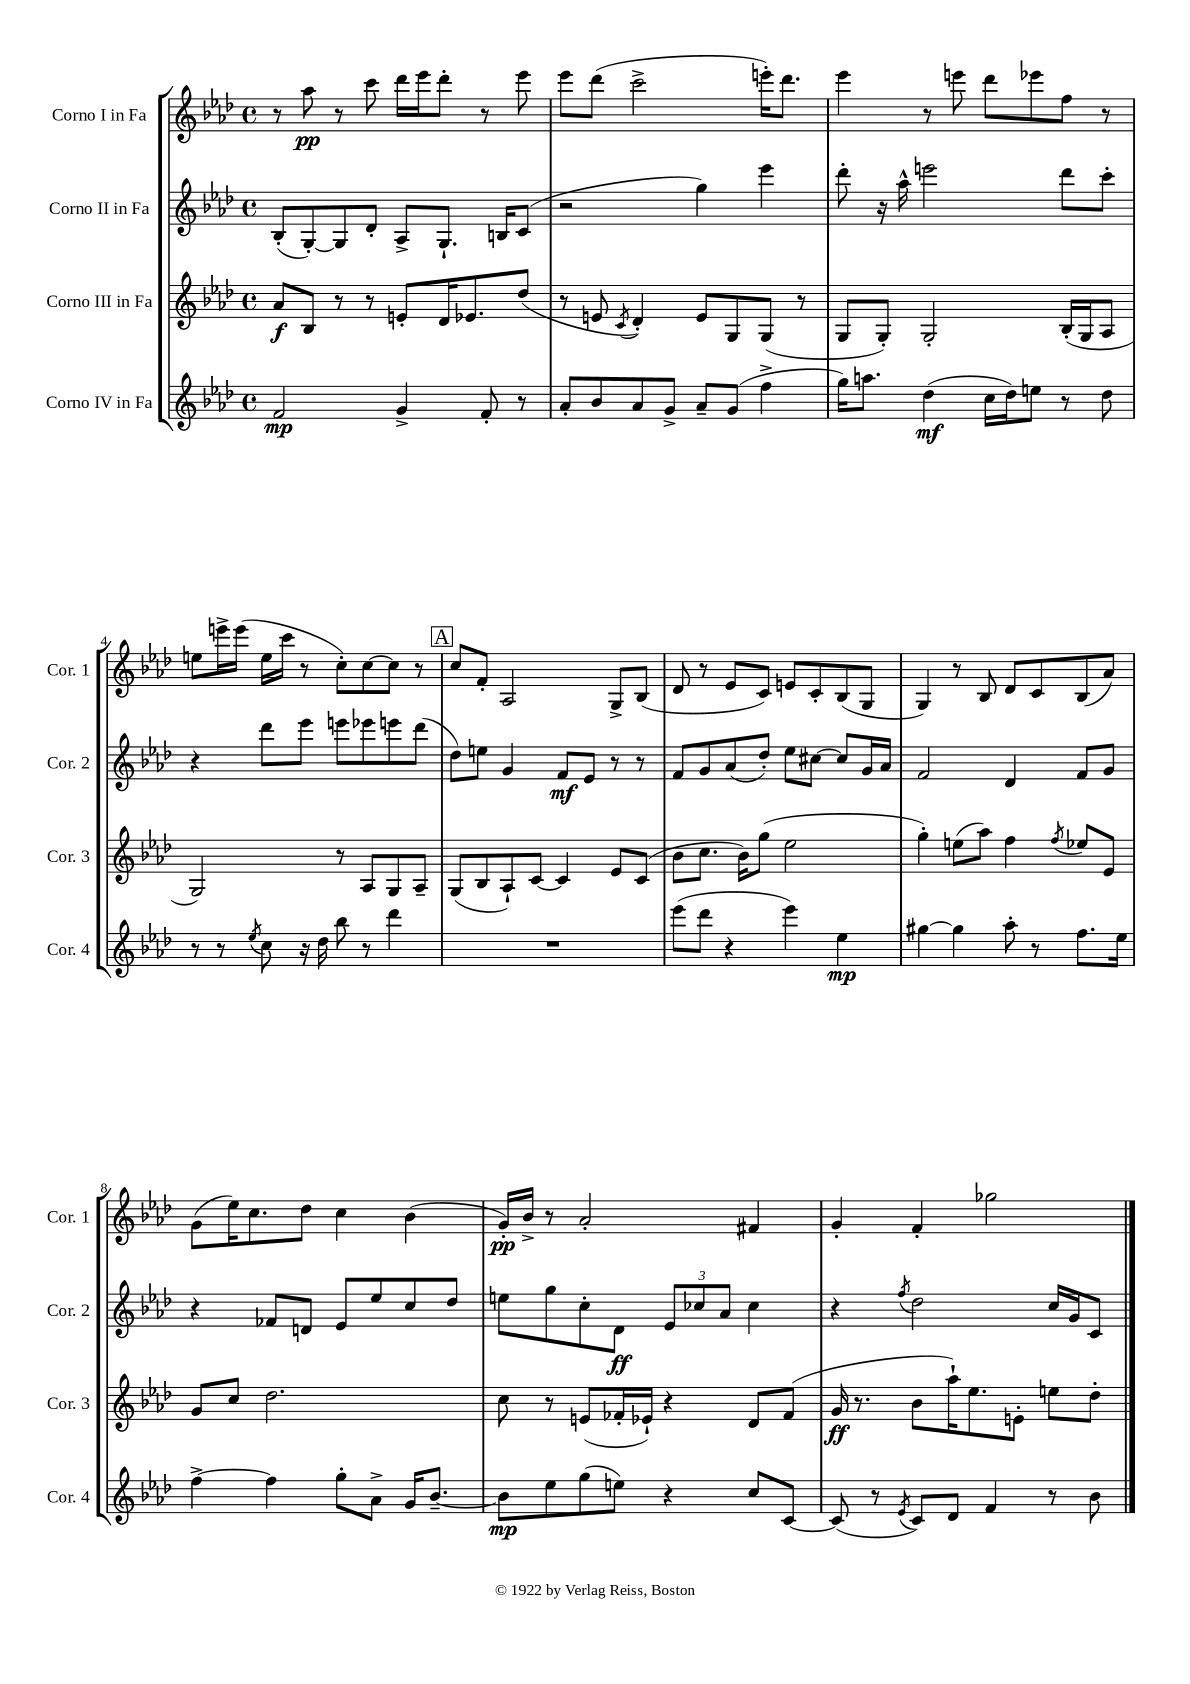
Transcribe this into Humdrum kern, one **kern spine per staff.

**kern	**kern	**kern	**kern
*staff4	*staff3	*staff2	*staff1
*clefG2	*clefG2	*clefG2	*clefG2
*k[b-e-a-d-]	*k[b-e-a-d-]	*k[b-e-a-d-]	*k[b-e-a-d-]
*M4/4	*M4/4	*M4/4	*M4/4
*met(c)	*met(c)	*met(c)	*met(c)
2f	8a-	(8B-'	8r
.	8B-	[8G')	8aa-
.	8r	8G]	8r
.	8r	8d-'	8ccc
4g^	8e'	8A-^	16ddd-
.	.	.	16eee-
.	16d-	8.G`	8ddd-'
.	8.e-	.	.
8f'	.	.	8r
.	.	16B	.
8r	(8dd-	(8c	8eee-
=	=	=	=
8a-'	8r	2r	8eee-
8b-	8e	.	(8ddd-
.	8qc	.	.
8a-	4d-')	.	2ccc^
8g^	.	.	.
8a-~	8e	4gg)	.
(8g	8G	.	.
4ff^	(8G	4eee-	16eee')
.	.	.	8.ddd-
.	8r	.	.
=	=	=	=
16gg)	8G	8ddd-'	4eee-
8.aa	.	.	.
.	8G')	16r	.
.	.	16aa-^^	.
(4dd-	2G'	2eee	8r
.	.	.	8eee
16cc	.	.	8ddd-
16dd-)	.	.	.
8ee	.	.	8eee-
8r	(16B-'	8ddd-	8ff
.	16G	.	.
8dd-	8A-	8ccc'	8r
=	=	=	=
8r	2G)	4r	8ee
8r	.	.	16eee^
.	.	.	(16eee
8qee-	.	.	.
8cc	.	8ddd-	16ee
.	.	.	16ccc
16r	.	8eee-	8r
16dd-	.	.	.
8bb-	8r	8eee	8cc')
8r	8A-	8eee-	[8cc
4ddd-	8G	8eee	8cc]
.	8A-~	(8ddd-	8r
=	=	=	=
1r	(8G	8dd-)	8cc
.	8B-	8ee	8f'
.	8A-`)	4g	2A-
.	[8c	.	.
.	4c]	8f	.
.	.	8e-	.
.	8e-	8r	8G^
.	(8c	8r	(8B-
=	=	=	=
(8eee-	8b-	8f	8d-
8ddd-	8.cc	8g	8r
4r	.	(8a-	8e-
.	16b-)	.	.
.	(8gg	8dd-')	8c)
4eee-)	2ee-	8ee-	8e
.	.	[8cc#	8c'
4ee-	.	8cc#]	(8B-
.	.	16g	8G
.	.	16a-	.
=	=	=	=
[4gg#	4gg')	2f	4G)
4gg#]	(8ee	.	8r
.	8aa-)	.	8B-
8aa-'	4ff	4d-	8d-
8r	.	.	8c
.	8qff	.	.
8.ff	8ee-	8f	(8B-
.	8e-	8g	8a-)
16ee-	.	.	.
=	=	=	=
[4ff^	8g	4r	(8g
.	8cc	.	16ee-)
.	.	.	8.cc
4ff]	2.dd-	8f-	.
.	.	8d	8dd-
8gg'	.	8e-	4cc
8a-^	.	8ee-	.
16g	.	8cc	(4b-
[8.b-~	.	.	.
.	.	8dd-	.
=	=	=	=
8b-]	8cc	8ee	16g')
.	.	.	16b-^
8ee-	8r	8gg	8r
(8gg	(8e	8cc'	2a-'
8ee)	16f-'	8d-	.
.	16e-`)	.	.
4r	4r	12e-	.
.	.	12cc-	.
.	.	12a-	.
8cc	8d-	4cc-	4f#
[8c	(8f-	.	.
=	=	=	=
(8c]	16g	4r	4g'
.	8.r	.	.
8r	.	.	.
8qe-	.	8qff	.
8c)	8b-	2dd-	4f'
8d-	16aa-`)	.	.
.	8.ee-	.	.
4f	.	.	2gg-
.	8e'	.	.
8r	8ee	16cc	.
.	.	16g	.
8b-	8dd-'	8c	.
==	==	==	==
*-	*-	*-	*-
